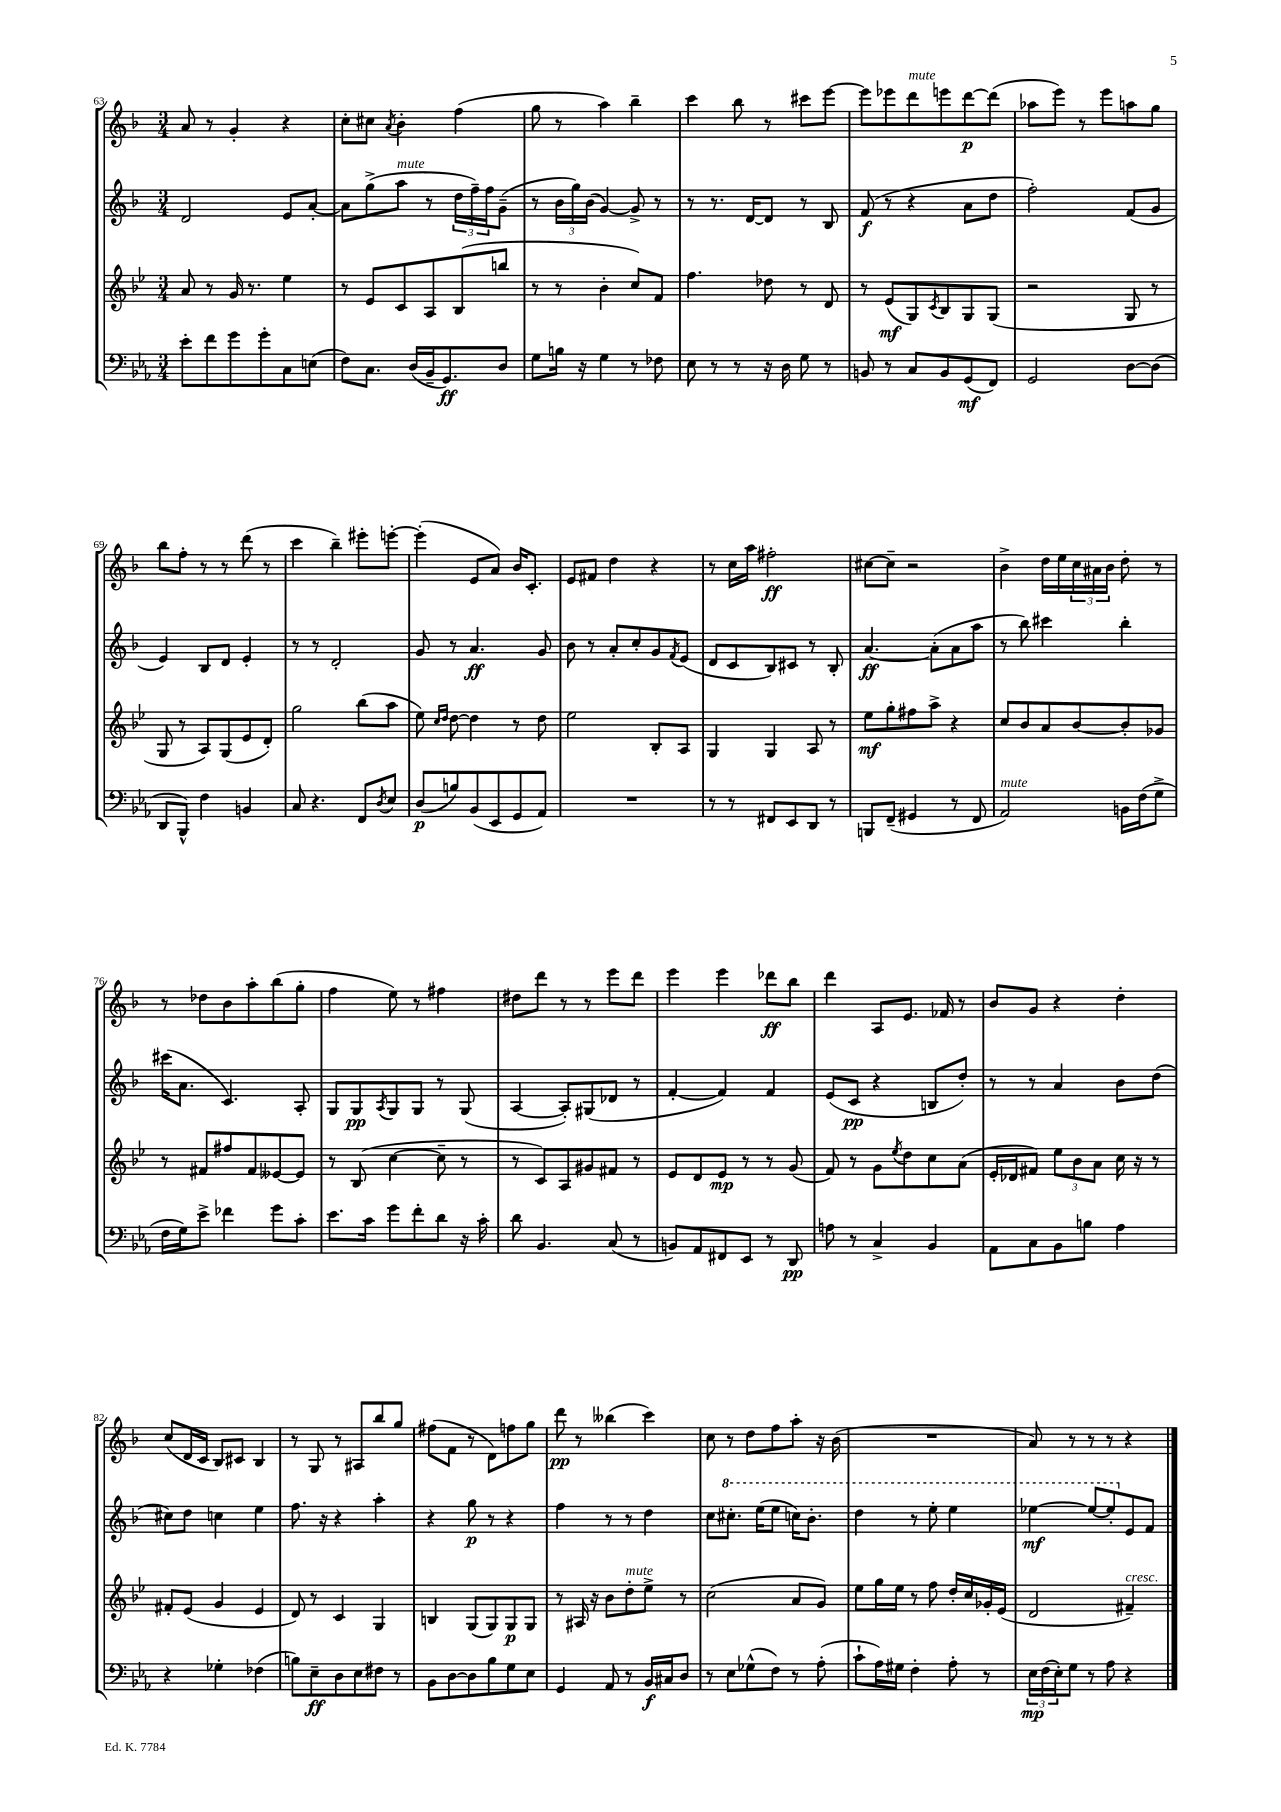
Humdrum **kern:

**kern	**dynam	**kern	**dynam	**kern	**dynam	**kern	**dynam
*part4	*part4	*part3	*part3	*part2	*part2	*part1	*part1
*staff4	*staff4	*staff3	*staff3	*staff2	*staff2	*staff1	*staff1
*clefF4	*	*clefG2	*	*clefG2	*	*clefG2	*
*k[b-e-a-]	*	*k[b-e-]	*	*k[b-]	*	*k[b-]	*
*M3/4	*	*M3/4	*	*M3/4	*	*M3/4	*
=63	=63	=63	=63	=63	=63	=63	=63
8e-'\L	.	8a/	.	2d/	.	8a/	.
8f\	.	8r	.	.	.	8r	.
8g\	.	16g/	.	.	.	4g'/	.
.	.	8.r	.	.	.	.	.
8g'\	.	.	.	.	.	.	.
8C\	.	4ee-\	.	8e/L	.	4r	.
(8En\J	.	.	.	[8a'/J	.	.	.
=64	=64	=64	=64	=64	=64	=64	=64
8F\L)	.	8r	.	8a\L]	.	8cc'\L	.
8.C\J	.	8e-/L	.	(8gg^\	.	8cc#X\J	.
.	.	.	.	.	.	8qa/	.
!	!	!	!	!LO:TX:a:i:t=mute	!	!	!
.	.	8c/	.	8aa\J	.	4b-'\	.
(16D/LL	.	.	.	.	.	.	.
16BB-~/J	.	8A/	.	8r	.	.	.
8.GG/)	ff	.	.	.	.	.	.
.	.	(8B-/	.	24dd\LL	.	(4ff\	.
.	.	.	.	24ff~\)	.	.	.
.	.	.	.	24ff\J	.	.	.
8D/J	.	8bbn/J	.	(8g~\J	.	.	.
=65	=65	=65	=65	=65	=65	=65	=65
8G\L	.	8r	.	8r	.	8gg\	.
16Bn\Jk	.	8r	.	24b-\LL	.	8r	.
.	.	.	.	24gg\)	.	.	.
16r	.	.	.	.	.	.	.
.	.	.	.	(24b-\JJ	.	.	.
4G\	.	4b-'\	.	[4g/)	.	4aa\)	.
8r	.	8cc/L)	.	8g^/]	.	4bb-~\	.
8F-X\	.	8f/J	.	8r	.	.	.
=66	=66	=66	=66	=66	=66	=66	=66
8E-\	.	4.ff\	.	8r	.	4ccc\	.
8r	.	.	.	8.r	.	.	.
8r	.	.	.	.	.	8bb-\	.
.	.	.	.	[16d/KL	.	.	.
16r	.	8dd-X\	.	8d/J]	.	8r	.
16D\	.	.	.	.	.	.	.
8G\	.	8r	.	8r	.	8ccc#X\L	.
8r	.	8d/	.	8B-/	.	[8eee\J	.
=67	=67	=67	=67	=67	=67	=67	=67
8BBn/	.	8r	.	(8f/	f	8eee\L]	.
8r	.	(8e-/L	mf	8r	.	8eee-X\	.
!	!	!	!	!	!	!LO:TX:a:i:t=mute	!
8C/L	.	8G/)	.	4r	.	8ddd\	.
.	.	8qc/	.	.	.	.	.
8BB/	.	8B-/	.	.	.	8eeen\	.
(8GG/	mf	8G/	.	8a\L	.	[8ddd\	p
8FF/J)	.	(8G/J	.	8dd\J	.	(8ddd\J]	.
=68	=68	=68	=68	=68	=68	=68	=68
2GG/	.	2r	.	2ff'\)	.	8aa-X\L	.
.	.	.	.	.	.	8eee\J)	.
.	.	.	.	.	.	8r	.
.	.	.	.	.	.	8eee\L	.
[8D\L	.	8G/	.	(8f/L	.	8aan\	.
(8D\J]	.	8r	.	8g/J	.	8gg\J	.
!!LO:LB:g=z
=69	=69	=69	=69	=69	=69	=69	=69
8DD/L	.	8G/	.	4e/)	.	8bb-\L	.
8BBB-^^/J)	.	8r	.	.	.	8ff'\J	.
4F\	.	8A/L)	.	8B-/L	.	8r	.
.	.	(8G/	.	8d/J	.	8r	.
4BBn/	.	8e-/	.	4e'/	.	(8ddd\	.
.	.	8d'/J)	.	.	.	8r	.
=70	=70	=70	=70	=70	=70	=70	=70
8C/	.	2gg\	.	8r	.	4ccc\	.
4.r	.	.	.	8r	.	.	.
.	.	.	.	2d'/	.	4bb-~\)	.
8FF/L	.	(8bb-\L	.	.	.	8eee#X'\L	.
8qD/	.	.	.	.	.	.	.
8E-/J	.	8aa\J	.	.	.	[8eeen'\J	.
=71	=71	=71	=71	=71	=71	=71	=71
(8D/L	p	8ee-\)	.	8g/	.	(4eee'\]	.
.	.	16qqcc/LL	.	.	.	.	.
.	.	16qqdd/JJ	.	.	.	.	.
8Bn/)	.	[8dd\	.	8r	.	.	.
(8BB-/	.	4dd\]	.	4.a/	ff	8e/L	.
8EE-/	.	.	.	.	.	8a/J)	.
8GG/	.	8r	.	.	.	16b-/KL	.
.	.	.	.	.	.	8.c'/J	.
8AA-/J)	.	8dd\	.	8g/	.	.	.
=72	=72	=72	=72	=72	=72	=72	=72
2.r	.	2ee-\	.	8b-\	.	8e/L	.
.	.	.	.	8r	.	8f#X/J	.
.	.	.	.	8a'/L	.	4dd\	.
.	.	.	.	8cc'/	.	.	.
.	.	8B-'/L	.	8g/	.	4r	.
.	.	.	.	8qf/	.	.	.
.	.	8A/J	.	(8e/J	.	.	.
=73	=73	=73	=73	=73	=73	=73	=73
8r	.	4G/	.	8d/L	.	8r	.
8r	.	.	.	8c/	.	16cc\LL	.
.	.	.	.	.	.	16aa\JJ	.
8FF#X/L	.	4G/	.	8B-/)	.	2ff#X'\	ff
8EE-/	.	.	.	8c#X/J	.	.	.
8DD/J	.	8A/	.	8r	.	.	.
8r	.	8r	.	8B-'/	.	.	.
=74	=74	=74	=74	=74	=74	=74	=74
8BBBn/L	.	8ee-\L	mf	[4.a/	ff	[8cc#X\L	.
(8FF~/J	.	8gg'\	.	.	.	8cc#~\J]	.
4GG#X/	.	8ff#X\	.	.	.	2r	.
.	.	8aa^\J	.	(8a'\L]	.	.	.
8r	.	4r	.	8a\	.	.	.
8FF/	.	.	.	8aa\J	.	.	.
=75	=75	=75	=75	=75	=75	=75	=75
!LO:TX:a:i:t=mute	!	!	!	!	!	!	!
2AA-/)	.	8cc/L	.	8r	.	4b-^\	.
.	.	8b-/	.	8bb-\)	.	.	.
.	.	8a/	.	4ccc#X\	.	16dd\LL	.
.	.	.	.	.	.	16ee\	.
.	.	[8b-/	.	.	.	24cc\	.
.	.	.	.	.	.	24a#X\	.
.	.	.	.	.	.	24b-\JJ	.
16BBn\LL	.	8b-'/]	.	4bb-'\	.	8dd'\	.
(16F\J	.	.	.	.	.	.	.
8G^\J	.	8g-X/J	.	.	.	8r	.
!!LO:LB:g=z
=76	=76	=76	=76	=76	=76	=76	=76
16F\LL	.	8r	.	(16ccc#X\KL	.	8r	.
16G\J)	.	.	.	8.a\J	.	.	.
8e-^\J	.	8f#X/L	.	.	.	8dd-X\L	.
4f-X\	.	8ff#X/	.	4.c/)	.	8b-\	.
.	.	8f#/	.	.	.	8aa'\	.
8g\L	.	[8e--X/	.	.	.	(8bb-\	.
8c'\J	.	8e--/J]	.	8A'/	.	8gg'\J	.
=77	=77	=77	=77	=77	=77	=77	=77
8.e-\L	.	8r	.	8G/L	.	4ff\	.
.	.	(8B-/	.	8G/	pp	.	.
16c\Jk	.	.	.	.	.	.	.
.	.	.	.	8qA/	.	.	.
8g\L	.	[4cc\	.	8G/	.	8ee\)	.
8f'\	.	.	.	8G/J	.	8r	.
8d\J	.	8cc~\]	.	8r	.	4ff#X\	.
16r	.	8r	.	(8G/	.	.	.
16c'\	.	.	.	.	.	.	.
=78	=78	=78	=78	=78	=78	=78	=78
8d\	.	8r	.	[4A/	.	8dd#X\L	.
4.BB-/	.	8c/L)	.	.	.	8ddd\J	.
.	.	8A/	.	8A'/L])	.	8r	.
.	.	8g#X/	.	(8G#X/	.	8r	.
(8C/	.	8f#X/J	.	8d-X/J	.	8eee\L	.
8r	.	8r	.	8r	.	8ddd\J	.
=79	=79	=79	=79	=79	=79	=79	=79
8BBn/L)	.	8e-/L	.	[4f'/	.	4eee\	.
8AA-/	.	8d/	.	.	.	.	.
8FF#X/	.	8e-/J	mp	4f/])	.	4eee\	.
8EE-/J	.	8r	.	.	.	.	.
8r	.	8r	.	4f/	.	8ddd-X\L	ff
8DD/	pp	(8g/	.	.	.	8bb-\J	.
=80	=80	=80	=80	=80	=80	=80	=80
8An\	.	8f/)	.	(8e/L	.	4ddd\	.
8r	.	8r	.	8c/J	pp	.	.
4C^/	.	8g\L	.	4r	.	8A/L	.
.	.	8qee-/	.	.	.	.	.
.	.	8dd\	.	.	.	8.e/J	.
4BB-/	.	8cc\	.	8Bn/L	.	.	.
.	.	.	.	.	.	16f-X/	.
.	.	(8a\J	.	8dd'/J)	.	8r	.
=81	=81	=81	=81	=81	=81	=81	=81
8AA-\L	.	16e-'/LL	.	8r	.	8b-/L	.
.	.	16d-X/J	.	.	.	.	.
8C\	.	8f#X/J)	.	8r	.	8g/J	.
8BB-\	.	12ee-\L	.	4a/	.	4r	.
.	.	12b-\	.	.	.	.	.
8Bn\J	.	.	.	.	.	.	.
.	.	12a\J	.	.	.	.	.
4A-\	.	16cc\	.	8b-\L	.	4dd'\	.
.	.	16r	.	.	.	.	.
.	.	8r	.	(8dd\J	.	.	.
!!LO:LB:g=z
=82	=82	=82	=82	=82	=82	=82	=82
4r	.	8f#X'/L	.	8cc#X\L)	.	(8cc/L	.
.	.	(8e-/J	.	8dd\J	.	16d/L	.
.	.	.	.	.	.	16c/JJ	.
4G-X'\	.	4g/	.	4ccn\	.	8B-/L)	.
.	.	.	.	.	.	8c#X/J	.
(4F-X\	.	4e-/	.	4ee\	.	4B-/	.
=83	=83	=83	=83	=83	=83	=83	=83
8Bn\L)	.	8d/)	.	8.ff\	.	8r	.
8E-~\	ff	8r	.	.	.	8G/	.
.	.	.	.	16r	.	.	.
8D\	.	4c/	.	4r	.	8r	.
8E-\	.	.	.	.	.	8A#X/L	.
8F#X\J	.	4G/	.	4aa'\	.	8bb-/	.
8r	.	.	.	.	.	8gg/J	.
=84	=84	=84	=84	=84	=84	=84	=84
8BB-\L	.	4Bn/	.	4r	.	(8ff#X\L	.
[8D\	.	.	.	.	.	8f\J	.
8D\]	.	(8G/L	.	8gg\	p	8r	.
8B-\	.	8G/)	.	8r	.	8d\L)	.
8G\	.	8G/	p	4r	.	8ffn\	.
8E-\J	.	8G/J	.	.	.	8gg\J	.
=85	=85	=85	=85	=85	=85	=85	=85
4GG/	.	8r	.	4ff\	.	8ddd\	pp
.	.	16A#X/	.	.	.	8r	.
.	.	16r	.	.	.	.	.
8AA-/	.	8b-\L	.	8r	.	(4bb--X\	.
!	!	!LO:TX:a:i:t=mute	!	!	!	!	!
8r	.	8dd'\	.	8r	.	.	.
16BB-/LL	f	8ee-^\J	.	4dd\	.	4ccc\)	.
16C#X/J	.	.	.	.	.	.	.
8D/J	.	8r	.	.	.	.	.
=86	=86	=86	=86	=86	=86	=86	=86
8r	.	(2cc\	.	8cc\L	.	8cc\	.
*	*	*	*	*8va	*	*	*
8E-\L	.	.	.	8.ccc#X'\J	.	8r	.
(8G-X^^\	.	.	.	.	.	8dd\L	.
.	.	.	.	(16eee\KL	.	.	.
8F\J)	.	.	.	8eee\J	.	8ff\	.
8r	.	8a/L	.	16cccn\KL)	.	8aa'\J	.
.	.	.	.	8.bb-'\J	.	.	.
(8A-'\	.	8g/J)	.	.	.	16r	.
.	.	.	.	.	.	(16b-\	.
=87	=87	=87	=87	=87	=87	=87	=87
8c`\L	.	8ee-\L	.	4ddd\	.	2.r	.
16A-\L)	.	16gg\L	.	.	.	.	.
16G#X\JJ	.	16ee-\JJ	.	.	.	.	.
4F'\	.	8r	.	8r	.	.	.
.	.	8ff\	.	8eee'\	.	.	.
8A-'\	.	16dd'/LL	.	4eee\	.	.	.
.	.	16cc/	.	.	.	.	.
8r	.	16g-X'/	.	.	.	.	.
.	.	(16e-/JJ	.	.	.	.	.
=88	=88	=88	=88	=88	=88	=88	=88
24E-\LL	mp	2d/	.	[4eee-X\	mf	8a/)	.
(24F\	.	.	.	.	.	.	.
24E-'\J)	.	.	.	.	.	.	.
8G\J	.	.	.	.	.	8r	.
8r	.	.	.	8eee-/L_	.	8r	.
8A-\	.	.	.	8eee-'/]	.	8r	.
*	*	*	*	*X8va	*	*	*
!	!	!LO:TX:a:i:t=cresc.	!	!	!	!	!
4r	.	4f#X~/)	.	8e/	.	4r	.
.	.	.	.	8f/J	.	.	.
==	==	==	==	==	==	==	==
*-	*-	*-	*-	*-	*-	*-	*-
